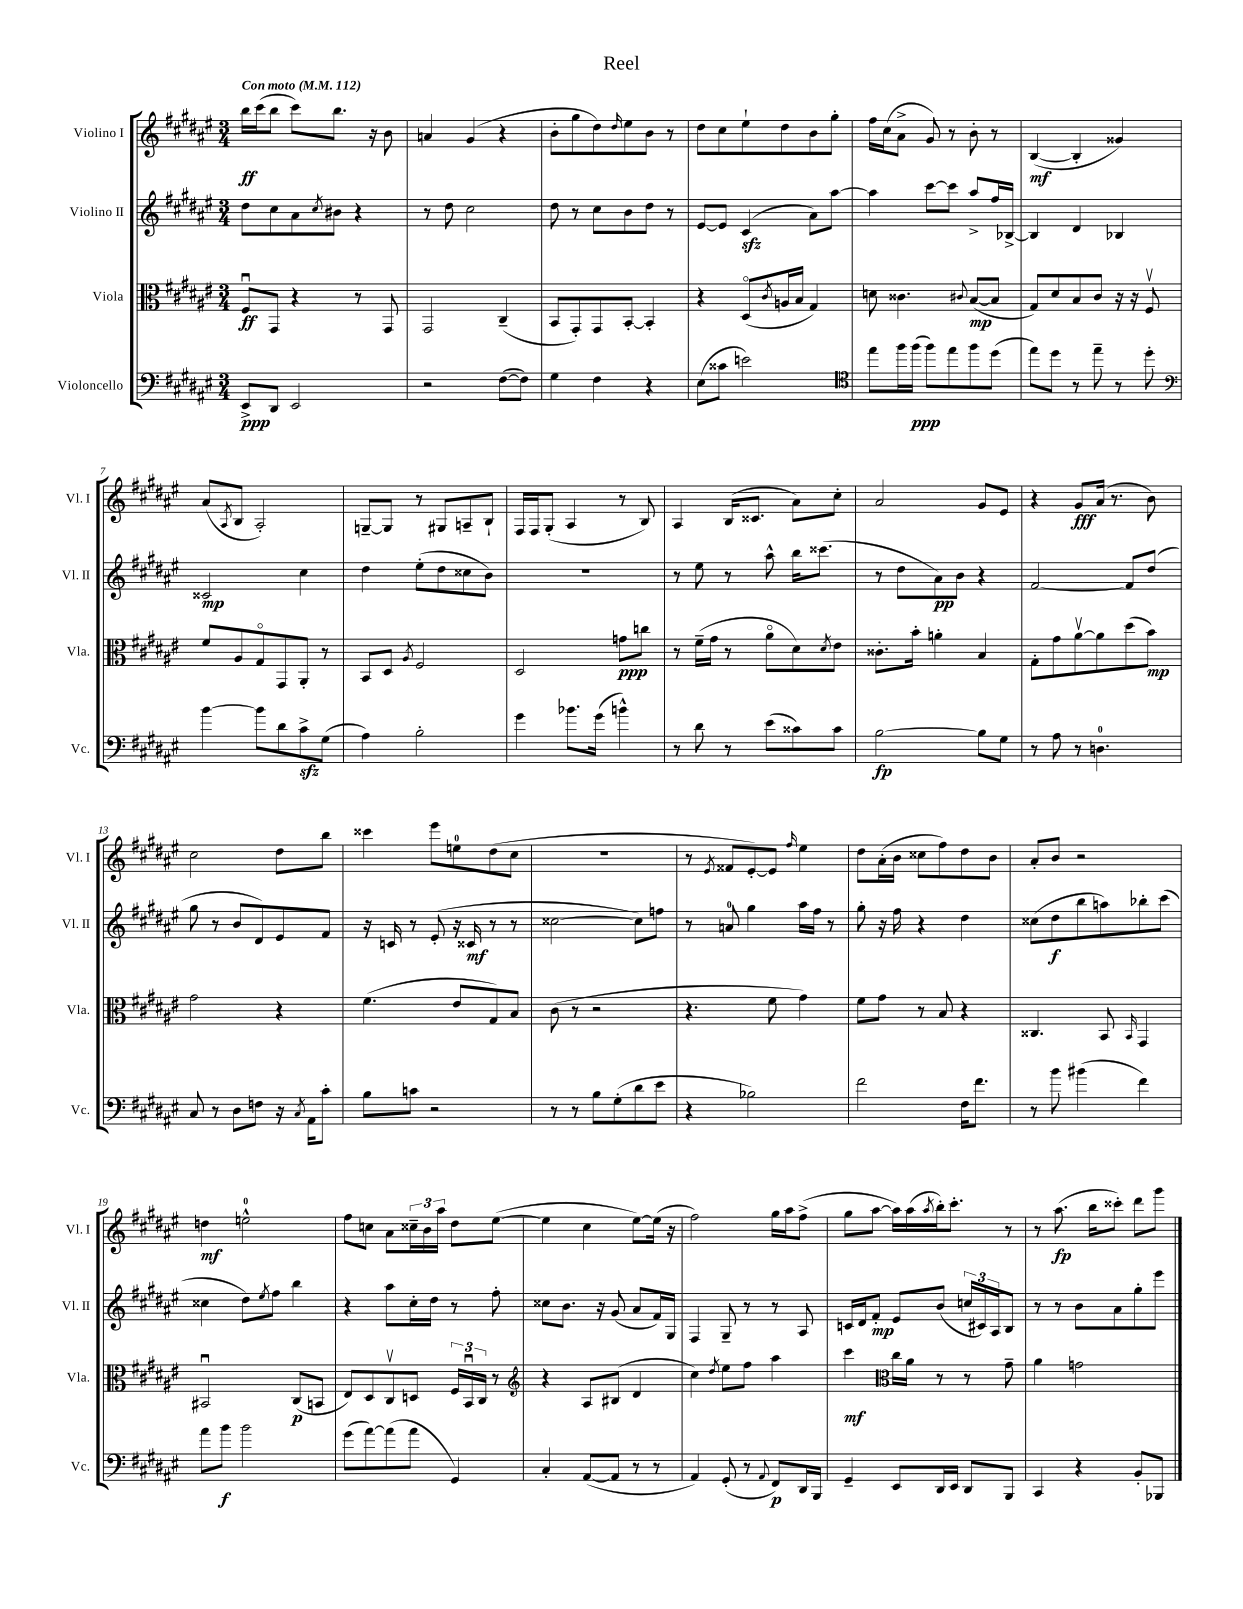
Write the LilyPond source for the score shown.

\header { title = "Reel" }
<<
\new StaffGroup <<
\new Staff = "s0" \with { instrumentName = "Violino I" shortInstrumentName = "Vl. I" } {
    \clef treble \key fis \major \numericTimeSignature \time 3/4 \tempo "Con moto" 4 = 112
    b''16\ff cis'''16( b''8 cis'''8) b''8. r16 b'8 |
    a'4 gis'4( r4 |
    b'8-. gis''8 dis''8) \grace { dis''16 } eis''8 b'8 r8 |
    dis''8 cis''8 eis''8-! dis''8 b'8 gis''8-. |
    fis''16 cis''16( ais'8-> gis'8) r8 b'8-. r8 |
    b4~\mf( b4-. gisis'4) |
    ais'8( \acciaccatura { ais8 } b8 ais2-.) |
    g8~-- g8 r8 gis8 a8-- b8-! |
    fis16 fis16 gis8-.( ais4 r8 b8) |
    ais4 b16( cisis'8. ais'8) cis''8-. |
    ais'2 gis'8 eis'8 |
    r4 gis'8\fff ais'16( r8. b'8) |
    cis''2 dis''8 b''8 |
    cisis'''4 eis'''8 e''8-0 dis''8( cis''8 |
    R2. |
    r8 \acciaccatura { eis'8 } fisis'8 eis'8~-.) eis'8 \grace { fis''16 } eis''4 |
    dis''8 ais'16-.( b'16 cisis''8 fis''8) dis''8 b'8 |
    ais'8-. b'8 r2 |
    d''4\mf e''2-0-^ |
    fis''8 c''8 ais'8 \tuplet 3/2 { cisis''16-- b'16 ais''16 } dis''8 eis''8~( |
    eis''4 cis''4 eis''8~) eis''16( r16 |
    fis''2) gis''16 ais''16 fis''8->( |
    gis''8 ais''8~ ais''16) ais''16( \acciaccatura { ais''8 } b''16-.) cis'''8.-. r8 |
    r8 ais''8.\fp( b''16 cisis'''8-.) dis'''8 gis'''8 \bar "|." |
}
\new Staff = "s1" \with { instrumentName = "Violino II" shortInstrumentName = "Vl. II" } {
    \clef treble \key fis \major \numericTimeSignature \time 3/4
    dis''8 cis''8 ais'8 \acciaccatura { cis''8 } bis'8 r4 |
    r8 dis''8 cis''2 |
    dis''8 r8 cis''8 b'8 dis''8 r8 |
    eis'8~ eis'8 cis'4\sfz( ais'8) ais''8~ |
    ais''4 cis'''8~ cis'''8 ais''8-> fis''16 bes16~-> |
    bes4 dis'4 bes4 |
    cisis'2\mp cis''4 |
    dis''4 eis''8-.( dis''8 cisis''8 b'8) |
    R2. |
    r8 eis''8 r8 ais''8-^ b''16 cisis'''8.( |
    r8 dis''8 ais'8\pp) b'8 r4 |
    fis'2~ fis'8 dis''8( |
    gis''8 r8 b'8 dis'8) eis'8 fis'8 |
    r16 c'16 r8 eis'8-.( r16 cisis'16\mf r8 r8 |
    cisis''2~ cisis''8) f''8 |
    r8 a'8-0 gis''4 ais''16 fis''16 r8 |
    gis''8-. r16 fis''16 r4 dis''4 |
    cisis''8( dis''8\f b''8 a''8) bes''8-. cis'''8( |
    cisis''4 dis''8) \acciaccatura { eis''8 } fis''8 b''4 |
    r4 ais''8 cis''16-. dis''16 r8 fis''8-. |
    cisis''8 b'8. r16 gis'8( ais'8 fis'16) gis16 |
    fis4 gis8-- r8 r8 ais8 |
    c'16 dis'16 fis'8-.\mp eis'8 b'8( \tuplet 3/2 { c''16 cis'16) ais16 } b8 |
    r8 r8 b'8 ais'8 gis''8-. eis'''8 \bar "|." |
}
\new Staff = "s2" \with { instrumentName = "Viola" shortInstrumentName = "Vla." } {
    \clef alto \key fis \major \numericTimeSignature \time 3/4
    fis8\downbow\ff gis,8 r4 r8 gis,8 |
    gis,2 cis4--( |
    b,8 gis,8-.) gis,8 b,8~-. b,4-. |
    r4 dis8\flageolet( \acciaccatura { cis'8 } a16 b16 gis4) |
    d'8 cisis'4. \appoggiatura { cis'8 } b8~\mp( b8 |
    gis8) dis'8 b8 cis'8 r16 r16 fis8\upbow |
    fis'8 ais8 gis8\flageolet gis,8 ais,8-. r8 |
    b,8 dis8 \acciaccatura { ais8 } fis2 |
    dis2 g'8\ppp c''8 |
    r8 fis'16--( gis'16 r8 ais'8\flageolet dis'8) \acciaccatura { dis'8 } eis'8 |
    cisis'8.-. b'16-. a'4-. b4 |
    gis8-. gis'8 ais'8~\upbow ais'8 dis''8( b'8\mp) |
    gis'2 r4 |
    fis'4.( eis'8 gis8) b8 |
    cis'8( r8 r2 |
    r4. fis'8 gis'4) |
    fis'8 gis'8 r8 b8 r4 |
    cisis4. b,8 \grace { b,16 } gis,4 |
    bis,2\downbow cis8\p( b,8 |
    eis8) dis8 cis8\upbow d8 \tuplet 3/2 { fis16 b,16\downbow cis16 } r8 |
    \clef treble r4 ais8 bis8( dis'4 |
    cis''4) \acciaccatura { dis''8 } eis''8 fis''8 ais''4 |
    cis'''4\mf \clef alto cis''16 ais'16 r8 r8 gis'8-- |
    ais'4 g'2 \bar "|." |
}
\new Staff = "s3" \with { instrumentName = "Violoncello" shortInstrumentName = "Vc." } {
    \clef bass \key fis \major \numericTimeSignature \time 3/4
    eis,8->\ppp dis,8 eis,2 |
    r2 fis8~( fis8) |
    gis4 fis4 r4 |
    eis8( cisis'8 e'2) |
    \clef tenor eis''8 fis''16 fis''16\ppp( fis''8) eis''8 fis''8 dis''8( |
    eis''8) dis''8 r8 eis''8-- r8 dis''8-. |
    \clef bass b'4~ b'8 dis'8 cis'8->\sfz gis8( |
    ais4) b2-. |
    gis'4 bes'8. gis'16( b'4-^) |
    r8 dis'8 r8 eis'8( cisis'8) cisis'8 |
    b2~\fp b8 gis8 |
    r8 ais8 r8 d4.-0 |
    cis8 r8 dis8 f8 r16 \acciaccatura { cis8 } ais,16 cis'8-. |
    b8 c'8 r2 |
    r8 r8 b8 gis8-.( dis'8 eis'8 |
    r4 bes2) |
    fis'2 fis16 fis'8. |
    r8 b'8 bis'4( fis'4) |
    ais'8 b'8\f b'2 |
    gis'8( ais'8~) ais'8( ais'8 gis,4) |
    cis4-. ais,8~( ais,8 r8 r8 |
    ais,4) gis,8-.( r8 \appoggiatura { ais,8 } fis,8\p) dis,16 b,,16 |
    gis,4-- eis,8 dis,16 eis,16 dis,8 b,,8 |
    cis,4 r4 b,8-. bes,,8 \bar "|." |
}
>>
>>
